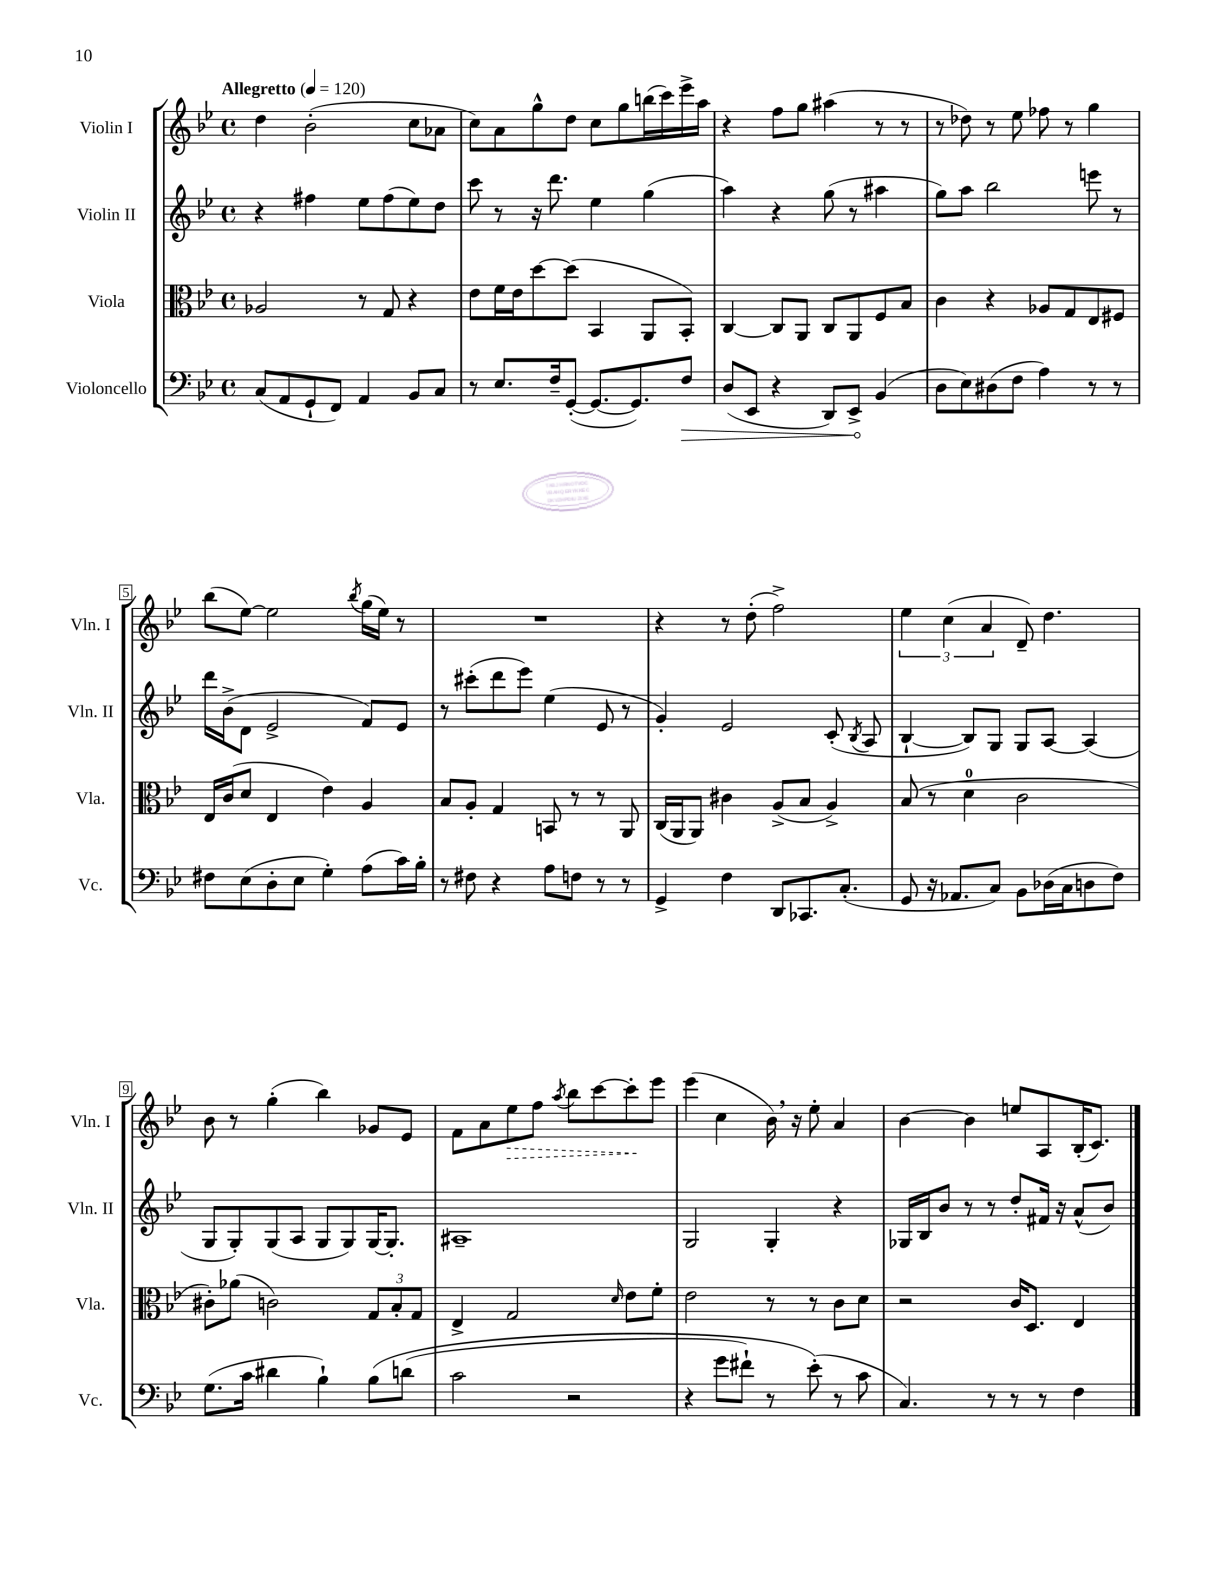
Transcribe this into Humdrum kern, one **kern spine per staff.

**kern	**kern	**kern	**kern
*staff4	*staff3	*staff2	*staff1
*clefF4	*clefC3	*clefG2	*clefG2
*k[b-e-]	*k[b-e-]	*k[b-e-]	*k[b-e-]
*M4/4	*M4/4	*M4/4	*M4/4
*met(c)	*met(c)	*met(c)	*met(c)
*MM120	*MM120	*MM120	*MM120
(8C/L	2A-/	4r	4dd\
8AA/	.	.	.
8GG`/	.	4ff#\	(2b-'\
8FF/J)	.	.	.
4AA/	8r	8ee-\L	.
.	8G/	(8ff#\	.
8BB-/L	4r	8ee-\)	8cc\L
8C/J	.	8dd\J	8a-\J
=	=	=	=
8r	8e-\L	8ccc\	8cc\L)
8.E-/L	16f\L	8r	8a\
.	16e-\J	.	.
.	[8dd\	16r	8gg^^\
16F~/k	.	8.ddd\	.
([8GG'/J	(8dd\]J	.	8dd\J
8.GG/_L	4BB-/	4ee-\	8cc\L
.	.	.	8gg\
8.GG/])	.	.	.
.	8AA/L	(4gg\	(16bb\L
.	.	.	16ccc\)
8F/J	8BB-'/J)	.	16eee-^\
.	.	.	16aa\JJ
=	=	=	=
(8D/L	[4C/	4aa\)	4r
8EE-/J	.	.	.
4r	8C/]L	4r	8ff\L
.	8AA/J	.	8gg\J
8DD/L)	8C/L	(8gg\	(4aa#\
8EE-^/J	8AA/	8r	.
(4BB-/	8F/	4aa#\	8r
.	8B-/J	.	8r
=	=	=	=
8D\L	4c\	8gg\L)	8r
8E-\)	.	8aa\J	8dd-\)
(8D#\	4r	2bb-\	8r
8F\J	.	.	8ee-\
4A\)	8A-/L	.	8ff-\
.	8G/	.	8r
8r	8E-/	8eee\	4gg\
8r	8F#/J	8r	.
=	=	=	=
8F#\L	16E-/LL	16ddd\LL	(8bb-\L
.	(16c/J	(16b-^\J	.
(8E-\	8d/J	8d\J	[8ee-\J)
8D'\	4E-/	2e-^/	2ee-\]
8E-\J	.	.	.
4G'\)	4e-\)	.	.
.	.	.	8qbb-/
(8A\L	4A/	8f/L)	(16gg\LL
.	.	.	16ee-\JJ)
16c\L)	.	8e-/J	8r
16B-'\JJ	.	.	.
=	=	=	=
8r	8B-/L	8r	1r
8F#\	8A'/J	(8ccc#'\L	.
4r	4G/	8ddd\	.
.	.	8eee-\J)	.
8A\L	8BB/	(4ee-\	.
8F\J	8r	.	.
8r	8r	8e-/	.
8r	8AA/	8r	.
=	=	=	=
4GG^/	(16C/LL	4g'/)	4r
.	16AA/J	.	.
.	8AA/J)	.	.
4F\	4c#\	2e-/	8r
.	.	.	(8dd'\
8DD/L	(8A^/L	.	2ff^\)
8.CC-/	8B-/J	.	.
.	4A^/)	(8c'/	.
(8.C'/J	.	.	.
.	.	8qB-/	.
.	.	8A/	.
=	=	=	=
8GG/	(8B-/	[4B-`/	6ee-\
16r	8r	.	.
.	.	.	(6cc\
8.AA-/L	.	.	.
.	4d\	8B-/]L)	.
.	.	.	6a/
8C/J)	.	8G/J	.
8BB-\L	2c\	8G/L	8d~/)
(16D-\L	.	[8A/J	4.dd\
16C\J	.	.	.
8D\	.	(4A/]	.
8F\J)	.	.	.
=	=	=	=
(8.G\L	8c#'\L)	8G/L	8b-\
.	(8a-\J	8G'/)	8r
16c\Jk	.	.	.
4d#\	2c\)	(8G/	(4gg'\
.	.	8A/J	.
4B-`\)	.	8G/L	4bb-\)
.	.	8G/)	.
&(8B-\L	12G/L	[16G/K	8g-/L
.	.	8.G'/]J	.
.	12B-'/	.	.
(8d\J	.	.	8e-/J
.	12G/J	.	.
=	=	=	=
2c\	4E-^/	1A#~	8f\L
.	.	.	8a\
.	2G/	.	8ee-\
.	.	.	8ff\J
.	.	.	8qaa/
2r	.	.	8bb-\L
.	.	.	[8ccc\
.	16qqd/	.	.
.	8e-\L	.	8ccc'\]
.	8f'\J	.	8eee-\J
=	=	=	=
4r	2e-\	2G/	(4eee-\
8g\L	.	.	4cc\
8f#`\J)	.	.	.
8r	8r	4G'/	16b-\)
.	.	.	16r
(8e-'\&)	8r	.	8ee-'\
8r	8c\L	4r	4a/
8c\	8d\J	.	.
=	=	=	=
4.C/)	2r	16G-/LL	[4b-\
.	.	16B-/J	.
.	.	8b-/J	.
.	.	8r	4b-\]
8r	.	8r	.
8r	16c/LK	8dd'/L	8ee/L
.	8.D/J	.	.
8r	.	16f#/Jk	8A/
.	.	16r	.
4F\	4E-/	(8a^^/L	(16B-'/K
.	.	.	8.c/J)
.	.	8b-/J)	.
==	==	==	==
*-	*-	*-	*-
